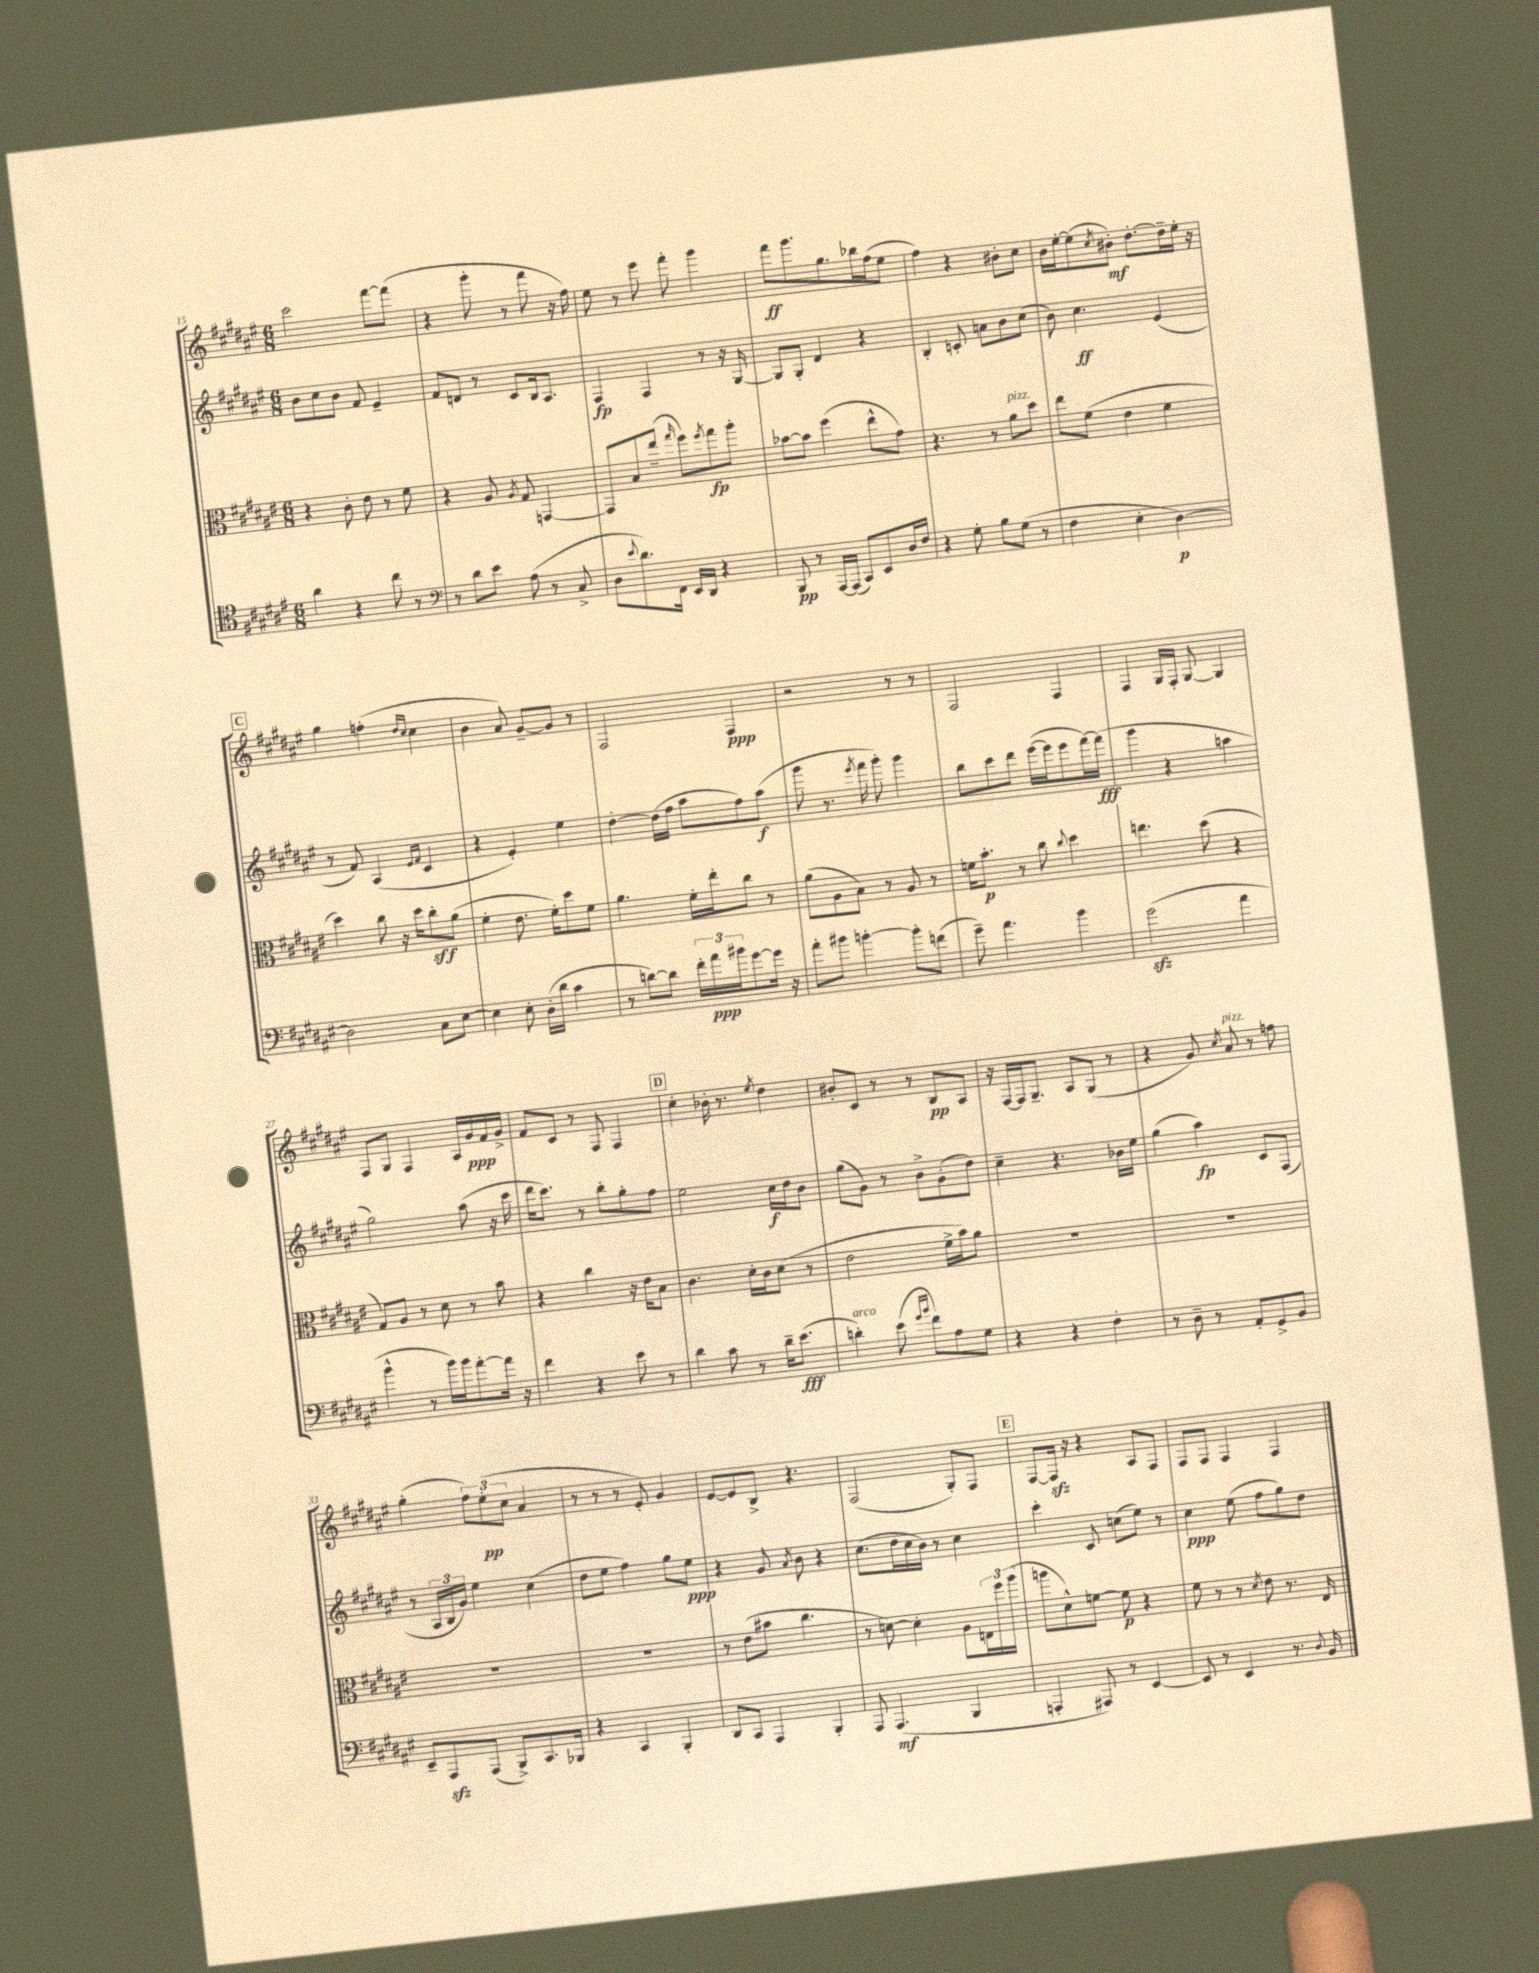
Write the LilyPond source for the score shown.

<<
\new StaffGroup <<
\new Staff = "s0" {
    \clef treble \key fis \major \numericTimeSignature \time 6/8
    cis'''2 fis'''8~ fis'''8( |
    r4 gis'''8-. r8 fis'''8 r16 fis''16) |
    eis''8 r8 eis'''8 fis'''8-. gis'''4 |
    fis'''8\ff gis'''8. gis''8. bes''16 fis''16( eis''8 |
    fis''4) r4 bis'8-. cis''8 |
    b'16 eis''16~-. eis''8( \acciaccatura { cis''8 } bis'8-.\mf) dis''8.~-. dis''16-- eis''16-. r16 |
    \mark \markup { \box "C" } gis''4 f''4-.( \grace { dis''16 cis''16 } cis''4 |
    b'4 ais'8) gis'8~-- gis'8 r8 |
    fis2 fis4\ppp |
    r2 r8 r8 |
    fis2 fis4 |
    fis4 gis16 fis16-. gis8~ gis4 |
    fis8 gis8 fis4 ais16 gis'16\ppp fis'16 gis'16-> |
    fis'8 cis'8 r8 fis8 fis4 |
    \mark \markup { \box "D" } cis''4-. bes'16-. r8. \acciaccatura { eis''8 } dis''4 |
    bis'8-. cis'8 r8 r8 b8\pp ais8 |
    r16 fis16~ fis16 gis8.-- ais8 gis8( r8 |
    r4 gis'8) \acciaccatura { cis''8 } ais'8^\markup { \italic "pizz." } r8 f''8 |
    gis''4-.( \tuplet 3/2 { fis''8) eis''8-.\pp( cis''8 } ais'4 |
    r8 r8 r8 eis'8-.) gis'4 |
    eis'8~ eis'8 b8-> r4. |
    fis2( gis8-.) fis8 |
    \mark \markup { \box "E" } fis8~ fis16\sfz r16 r4 ais8 fis8 |
    fis8 fis8 fis4 fis4 \bar "|." |
}
\new Staff = "s1" {
    \clef treble \key fis \major \numericTimeSignature \time 6/8
    b'8 cis''8 b'8 fis'8 eis'4-- |
    fis'8 d'8 r8 cis'8 b16 ais8. |
    fis4\fp fis4 r8 r16 gis16~ |
    gis8 gis8-. dis'4 r4 |
    b4-. c'8-. a'8 b'8 cis''8( |
    b'8) cis''4.\ff eis'4( |
    \mark \markup { \box "C" } r8 fis'8) ais4( \grace { eis'16 fis'16 } cis'4 |
    r4 eis'4-.) eis''4 |
    dis''4~-. dis''16( fis''16 ais''8 fis''8) ais''8\f( |
    gis'''8 r8. \acciaccatura { eis'''8 } fis'''16 gis'''8-.) gis'''4 |
    b''8 cis'''8 dis'''8 eis'''16~( eis'''16 eis'''8 fis'''16~) fis'''16\fff( |
    gis'''4 r4 a''4 |
    gis''2) ais''8( r16 cis'''16 |
    dis'''16 cis'''8.) r8 b''8-. gis''8-. fis''8 |
    \mark \markup { \box "D" } eis''2 cis''16\f dis''16 b'8 |
    gis''8( gis'8) r8 b'8-> gis'8-.( dis''8) |
    cis''4-- r4. bes'16 eis''16 |
    gis''4( ais''4\fp) cis'8 fis8( |
    r8 \tuplet 3/2 { ais16 b16 gis'16) } eis''4 cis''4( |
    dis''8 eis''8 fis''4) gis''8 eis''8\ppp |
    r4 gis'8 \acciaccatura { ais'8 } b'8 r4 |
    cis''8.( dis''16 cis''16 b'16) r8 cis''4 |
    \mark \markup { \box "E" } cis'''4-. cis'8 c''8( eis''8) r8 |
    cis''4\ppp eis''8( fis''8 gis''8) dis''8 \bar "|." |
}
\new Staff = "s2" {
    \clef alto \key fis \major \numericTimeSignature \time 6/8
    r4 cis'8-. eis'8 r8 fis'8 |
    r4 ais8 \acciaccatura { ais8 } gis8 g,4~ |
    g,8 b8 eis''8--( \grace { gis''16 } fis''8) \acciaccatura { fis''8 } gis''8\fp ais''8-. |
    bes'8~ bes'8 fis''4( eis''8-^ gis'8) |
    r4. r8 ais'8^\markup { \italic "pizz." } dis''8 |
    eis''8 fis'8( eis'4 fis'4 |
    \mark \markup { \box "C" } dis''4) cis''8 r16 dis''16 cis''8-.\sff ais'8( |
    fis'4-. eis'8. fis'16-.) dis''8 fis'8 |
    ais'4. fis'16-. eis''16-. cis''8 r8 |
    ais'8( ais8 b8) r8 ais8 r8 |
    f'16 b'8.-.\p r8 cis''8 \appoggiatura { cis''8 } dis''4 |
    e''4. dis''8( r4 |
    gis8) ais8 r8 dis'8 r8 b'8 |
    r4 cis''4 r16 eis'16 b8 |
    \mark \markup { \box "D" } cis'4. dis'16-. cis'16 dis'8( r8 |
    eis'2 fis'16-> b'16) ais'8 |
    R2. |
    R2. |
    R2. |
    R2. |
    r8 eis'8( bis'8 cis''4. |
    r8 d'8~) d'4-. ais8 \tuplet 3/2 { e16 fis''16 ais''16( } |
    \mark \markup { \box "E" } a''8 dis'8-^) f'8~ f'8\p r4 |
    fis'8 r8 r8 \acciaccatura { dis'8 } eis'8 r8. eis16 \bar "|." |
}
\new Staff = "s3" {
    \clef tenor \key fis \major \numericTimeSignature \time 6/8
    ais'4 r4 cis''8 r8 |
    \clef bass r8 dis'8 eis'8 ais8( r8 cis8-> |
    dis8 \appoggiatura { eis'8 } dis'8.) fis,16 eis,16 dis,16 r4 |
    b,,8\pp r8 ais,,16~ ais,,16( cis,8) eis,8 dis16 fis16 |
    r4 gis8-. b8 gis8( r8 |
    fis4 eis4-. dis4~\p) |
    \mark \markup { \box "C" } dis2 cis8 eis8~ |
    eis4 eis8-. dis16-.( dis'16 cis'4 |
    r8 d'8~) d'8 \tuplet 3/2 { fis'16-. ais'16\ppp bis'16 } gis'8~ gis'16 r16 |
    ais'8-. bis'8 b'4~-. b'8-. f'8( |
    gis'8--) ais'4. b'4 |
    gis'2\sfz( ais'4 |
    b'4-^ r8 b'16) b'16 ais'8~-. ais'16 r16 |
    fis'4 r4 eis'8 r8 |
    \mark \markup { \box "D" } dis'4 cis'8 r8 dis'16-- eis'8.\fff( |
    d'4-.^\markup { \italic "arco" }) eis'8( \grace { gis'16 b'16 } fis'8) ais8 gis8 |
    r4 r4 fis4-. |
    r8 dis8-- r8 ais,8-. gis,8-> b,8 |
    eis,8-- ais,,8\sfz ais,,8( b,,8->) cis,8. bes,,16 |
    r4 cis,4 b,,4-. |
    dis,8 cis,8 ais,,4 b,,4-. |
    ais,,8 ais,,4.\mf( b,,4 |
    \mark \markup { \box "E" } a,,4-. ais,,8) r8 eis,4~ |
    eis,8 r8 eis,4 r8. \appoggiatura { dis8 } b,16 \bar "|." |
}
>>
>>
\layout { \context { \Score currentBarNumber = #15 } }
